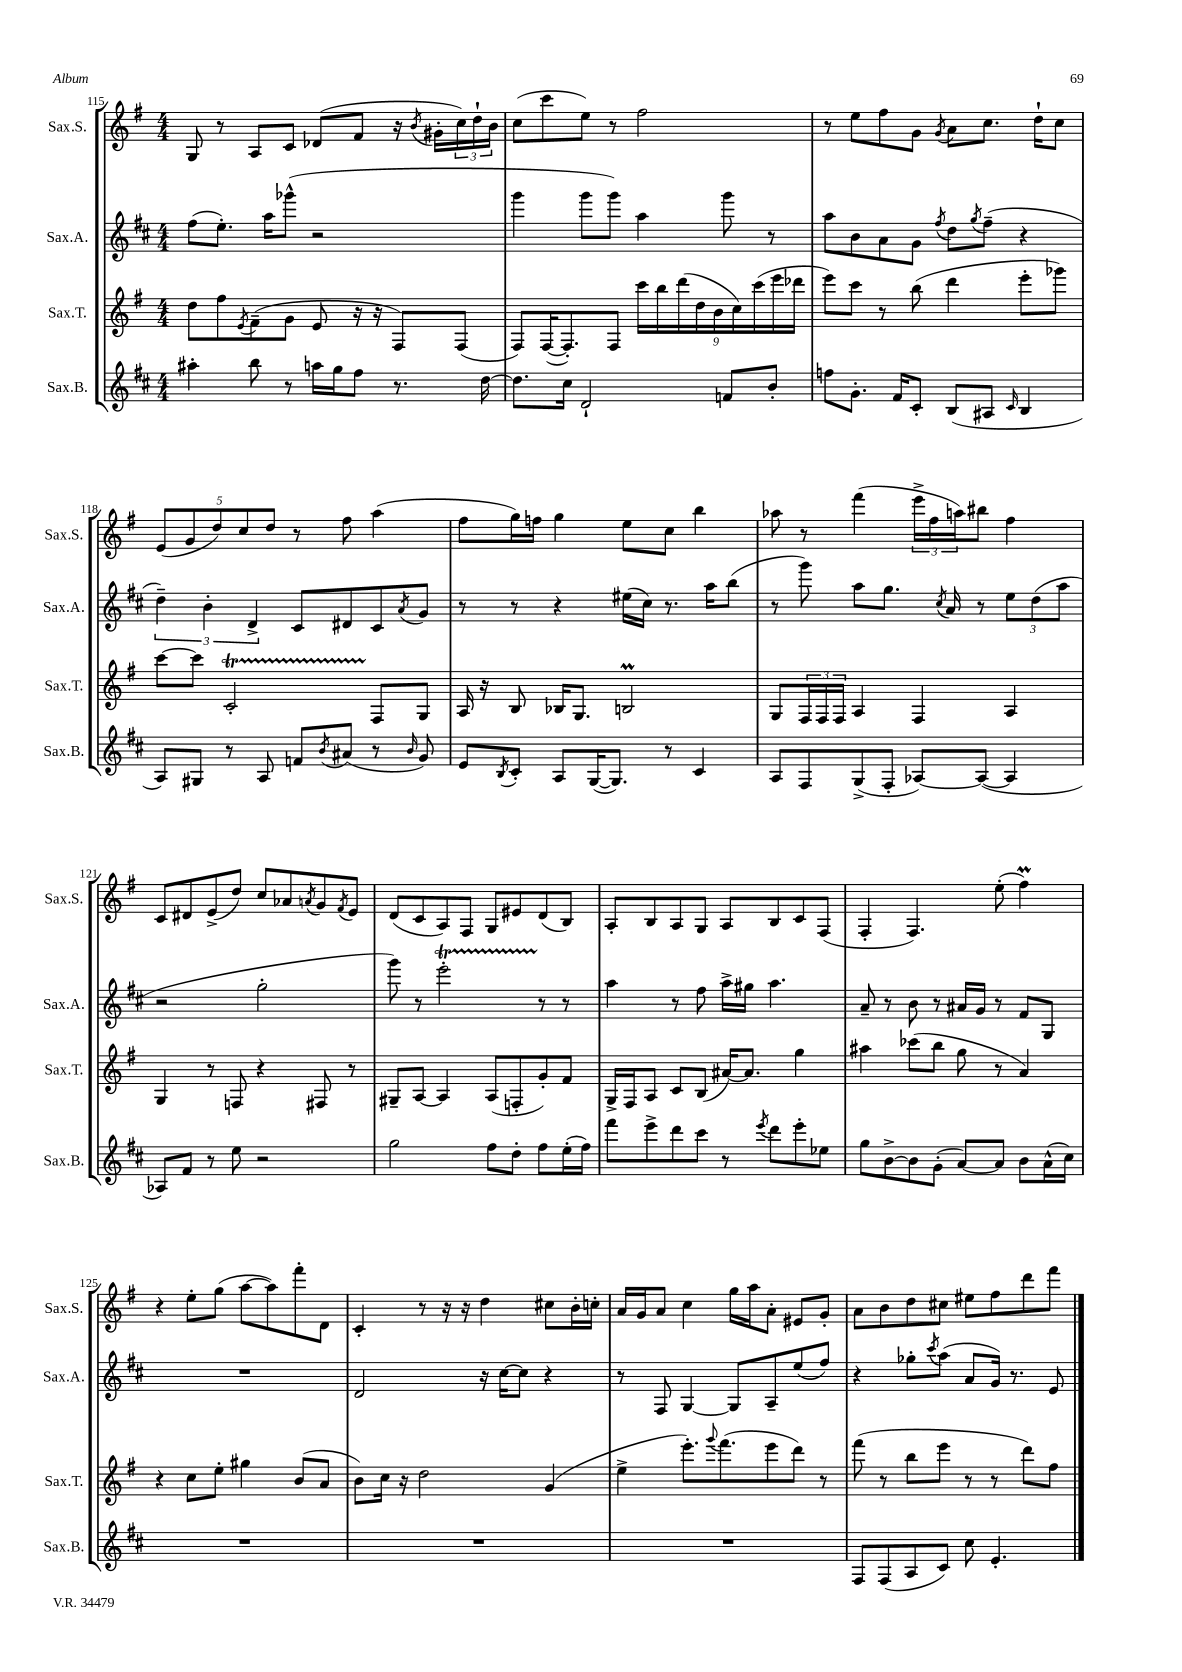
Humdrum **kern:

**kern	**kern	**kern	**kern
*staff4	*staff3	*staff2	*staff1
*clefG2	*clefG2	*clefG2	*clefG2
*k[f#c#]	*k[f#]	*k[f#c#]	*k[f#]
*M4/4	*M4/4	*M4/4	*M4/4
4aa#'	8dd	(8ff#	8G
.	8ff#	8.ee')	8r
.	8qe	.	.
8bb	(8f#~	.	8A
.	.	16aa	.
8r	8g	(8ggg-^^	8c
16aa	8e	2r	(8d-
16gg	.	.	.
8ff#	16r	.	8f#
.	16r	.	.
8.r	8F#)	.	16r
.	.	.	8qb
.	.	.	16g#'
.	(8F#	.	24cc)
.	.	.	24dd`
[16dd	.	.	.
.	.	.	24b
=	=	=	=
8.dd]	8F#)	4ggg	(8cc
.	([16F#	.	8ccc
16cc#	8.F#'])	.	.
2d`	.	8ggg	8ee)
.	8F#	8ggg)	8r
.	18ccc	4aa	2ff#
.	18bb	.	.
.	(18ddd	.	.
.	18dd	.	.
.	18b	.	.
8f	.	8ggg	.
.	18cc)	.	.
.	(18ccc	.	.
8b'	.	8r	.
.	18eee	.	.
.	18ddd-	.	.
=	=	=	=
8ff	8eee)	8aa	8r
8.g'	8ccc	8b	8ee
.	8r	8a	8ff#
16f#	.	.	.
8c#'	(8bb	8g	8g
.	.	8qff#	8qg
(8B	4ddd	8dd	8a
.	.	8qgg	.
8A#	.	(8ff#~	8.cc
16qqc#	.	.	.
4B	8eee'	4r	.
.	.	.	16dd`
.	8ggg-)	.	8cc
=	=	=	=
8A)	[8ccc	6dd~)	(10e
.	.	.	10g
8G#	8ccc]	.	.
.	.	6b'	.
.	.	.	10dd)
8r	2c'	.	.
.	.	.	10cc
.	.	6d^	.
8A	.	.	.
.	.	.	10dd
8f	.	8c#	8r
8qb	.	.	.
(8a#	.	8d#	8ff#
8r	8F#	8c#	(4aa
16qqb	.	8qa	.
8g)	8G	8g	.
=	=	=	=
8e	16A	8r	8ff#
.	16r	.	.
8qB	.	.	.
8c#'	8B	8r	16gg)
.	.	.	16ff
8A	16B-	4r	4gg
.	8.G	.	.
([16G	.	.	.
8.G])	.	.	.
.	2B	(16ee#	8ee
.	.	16cc#)	.
8r	.	8.r	8cc
4c#	.	.	4bb
.	.	16aa	.
.	.	(8bb	.
=	=	=	=
8A	8G	8r	8aa-
8F#	24F#	8ggg)	8r
.	24F#	.	.
.	24F#	.	.
(8G^	4A	8aa	(4fff#
8F#'	.	8.gg	.
[8A-)	4F#	.	24eee^
.	.	.	24ff#
.	.	8qcc#	.
.	.	16a	.
.	.	.	24aa)
(8A-_	.	8r	8bb#
4A-]	4A	12ee	4ff#
.	.	(12dd	.
.	.	12aa	.
=	=	=	=
8A-)	4G	2r	8c
8f#	.	.	8d#
8r	8r	.	(8e^
8ee	8F	.	8dd)
2r	4r	2gg'	8cc
.	.	.	8a-
.	.	.	8qa
.	8F#	.	8g
.	.	.	8qf#
.	8r	.	8e
=	=	=	=
2gg	8G#~	8ggg)	(8d
.	[8A	8r	8c
.	4A]	2eee'	8A)
.	.	.	8F#
8ff#	(8A	.	8G
8dd'	8F'	.	8e#
8ff#	8g')	8r	(8d
(16ee'	8f#	8r	8B)
16ff#)	.	.	.
=	=	=	=
8fff#	16G^	4aa	8A'
.	16F#	.	.
8eee^	8A	.	8B
8ddd	8c	8r	8A
8ccc#	(8B	8ff#	8G
8r	[16a#)	16aa^	8A
.	8.a#]	16gg#	.
8qeee	.	.	.
8ddd	.	4.aa	8B
8eee'	4gg	.	8c
8ee-	.	.	(8F#
=	=	=	=
8gg	4aa#	8a~	4F#'
[8b^	.	8r	.
8b]	(8ccc-	8b	4.F#)
(8g'	8bb	8r	.
[8a)	8gg	16a#	.
.	.	16g	.
8a]	8r	8r	(8ee'
8b	4a)	8f#	4ff#)
(16a^^	.	8G	.
16cc#)	.	.	.
=	=	=	=
1r	4r	1r	4r
.	8cc	.	8ee'
.	8ee'	.	(8gg
.	4gg#	.	[8aa
.	.	.	8aa])
.	(8b	.	8fff#'
.	8a	.	8d
=	=	=	=
1r	8b)	2d	4c'
.	16cc	.	.
.	16r	.	.
.	2dd	.	8r
.	.	.	16r
.	.	.	16r
.	.	16r	4dd
.	.	[16cc#	.
.	.	8cc#]	.
.	(4g	4r	8cc#
.	.	.	16b'
.	.	.	16cc'
=	=	=	=
1r	4ee^	8r	16a
.	.	.	16g
.	.	8F#	8a
.	8.eee')	[4G	4cc
.	8qqggg	.	.
.	(8.fff#	.	.
.	.	8G]	16gg
.	.	.	16aa
.	8eee	8A~	8a'
.	8ddd)	(8ee	8e#
.	8r	8ff#)	8g'
=	=	=	=
8F#	(8fff#	4r	8a
(8F#	8r	.	8b
8A	8bb	8gg-'	8dd
.	.	8qccc#	.
8c#)	8eee	(8aa	8cc#
8cc#	8r	8a	8ee#
4.e'	8r	16g)	8ff#
.	.	8.r	.
.	8ddd)	.	8ddd
.	8ff#	8e	8fff#
==	==	==	==
*-	*-	*-	*-
